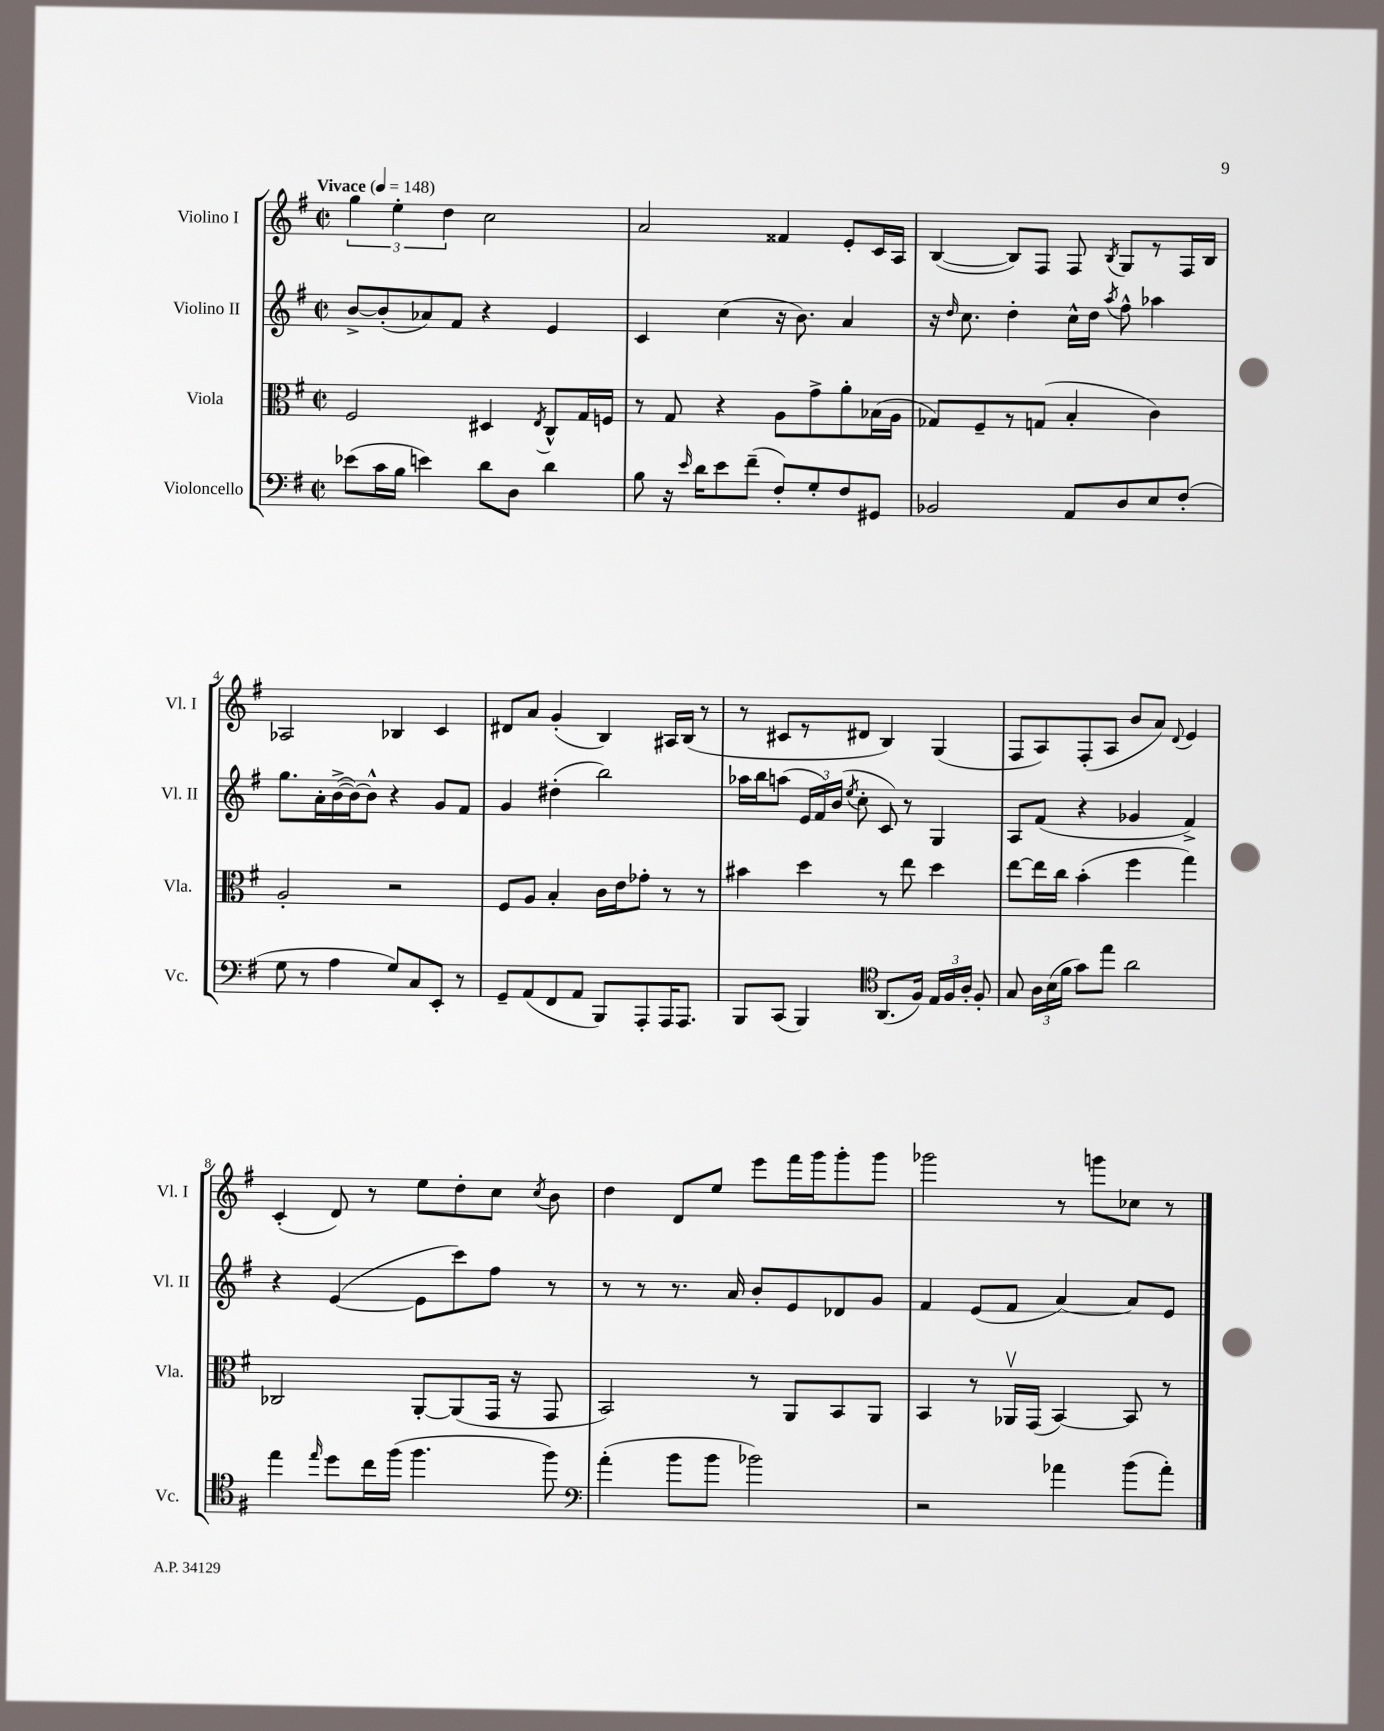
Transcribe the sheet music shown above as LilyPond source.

<<
\new StaffGroup <<
\new Staff = "s0" \with { instrumentName = "Violino I" shortInstrumentName = "Vl. I" } {
    \clef treble \key g \major \defaultTimeSignature \time 2/2 \tempo "Vivace" 4 = 148
    \autoBeamOff \tuplet 3/2 { g''4 e''4-. d''4 } c''2 |
    a'2 fisis'4 e'8[-. c'16 a16] |
    b4~( b8[) fis8] fis8 \acciaccatura { b8 } g8[ r8 fis16 b16] |
    aes2 bes4 c'4 |
    dis'8[ a'8] g'4-.( b4) ais16[ b16]( r8 |
    r8 cis'8[ r8 dis'8] b4) g4( |
    fis8[ a8) fis8-.( a8] b'8[ a'8]) \appoggiatura { d'8 } e'4 |
    c'4-.( d'8) r8 e''8[ d''8-. c''8] \acciaccatura { c''8 } b'8 |
    d''4 d'8[ e''8] e'''8[ fis'''16 g'''16 g'''8-. g'''8] |
    ges'''2 r8 g'''8[ ces''8] r8 \bar "|." |
}
\new Staff = "s1" \with { instrumentName = "Violino II" shortInstrumentName = "Vl. II" } {
    \clef treble \key g \major \defaultTimeSignature \time 2/2
    \autoBeamOff b'8[~-> b'8-.( aes'8) fis'8] r4 e'4 |
    c'4 c''4( r16 b'8.) a'4 |
    r16 \grace { d''16 } c''8. d''4-. c''16[-^ d''16] \acciaccatura { a''8 } fis''8-^ aes''4 |
    g''8.[ a'16-. b'16~->( b'16~) b'8]-^ r4 g'8[ fis'8] |
    g'4 dis''4-.( b''2) |
    aes''16[ b''16 a''8]( \tuplet 3/2 { e'16[ fis'16) b'16]( } \acciaccatura { e''8 } c''8-. c'8) r8 g4 |
    a8[ fis'8]( r4 ges'4 fis'4->) |
    r4 e'4~( e'8[ c'''8) fis''8] r8 |
    r8 r8 r8. a'16 b'8[-. e'8 des'8 g'8] |
    fis'4 e'8[( fis'8] a'4~) a'8[ e'8] \bar "|." |
}
\new Staff = "s2" \with { instrumentName = "Viola" shortInstrumentName = "Vla." } {
    \clef alto \key g \major \defaultTimeSignature \time 2/2
    \autoBeamOff fis2 dis4 \acciaccatura { e8 } c8[-^ g16 f16] |
    r8 g8 r4 a8[ g'8-> a'8-. bes16( a16] |
    ges8[) fis8-- r8 g8]( b4-. c'4) |
    a2-. r2 |
    fis8[ a8] b4-. c'16[ e'16 ges'8]-. r8 r8 |
    bis'4 d''4 r8 e''8 d''4 |
    e''8[~ e''16 c''16] b'4-.( fis''4 g''4) |
    ces2 a,8[~-. a,8( g,16] r16 g,8 |
    b,2) r8 a,8[ b,8 a,8] |
    b,4 r8 aes,16[\upbow g,16]( b,4~) b,8 r8 \bar "|." |
}
\new Staff = "s3" \with { instrumentName = "Violoncello" shortInstrumentName = "Vc." } {
    \clef bass \key g \major \defaultTimeSignature \time 2/2
    \autoBeamOff ees'8[( c'16 b16] e'4) d'8[ d8] d'4 |
    b8 r16 \grace { e'16 } d'16[ e'8 fis'8]--( fis8[-.) g8-. fis8 gis,8] |
    bes,2 a,8[ d8 e8 fis8]-.( |
    g8 r8 a4 g8[) c8 e,8]-. r8 |
    g,8[-- a,8( fis,8 a,8] b,,8[) a,,8-. a,,16 a,,8.] |
    b,,8[ c,8]( b,,4) \clef tenor a,8.[( fis16]) \tuplet 3/2 { e16[ fis16 a16]-. } fis8-. |
    g8 \tuplet 3/2 { a16[ b16( fis'16] } g'8[) e''8] a'2 |
    e''4 \grace { e''16 } d''8[ c''16 fis''16]( fis''4. fis''8) |
    \clef bass a'4-.( b'8[ b'8] bes'2) |
    r2 aes'4 b'8[( aes'8]-.) \bar "|." |
}
>>
>>
